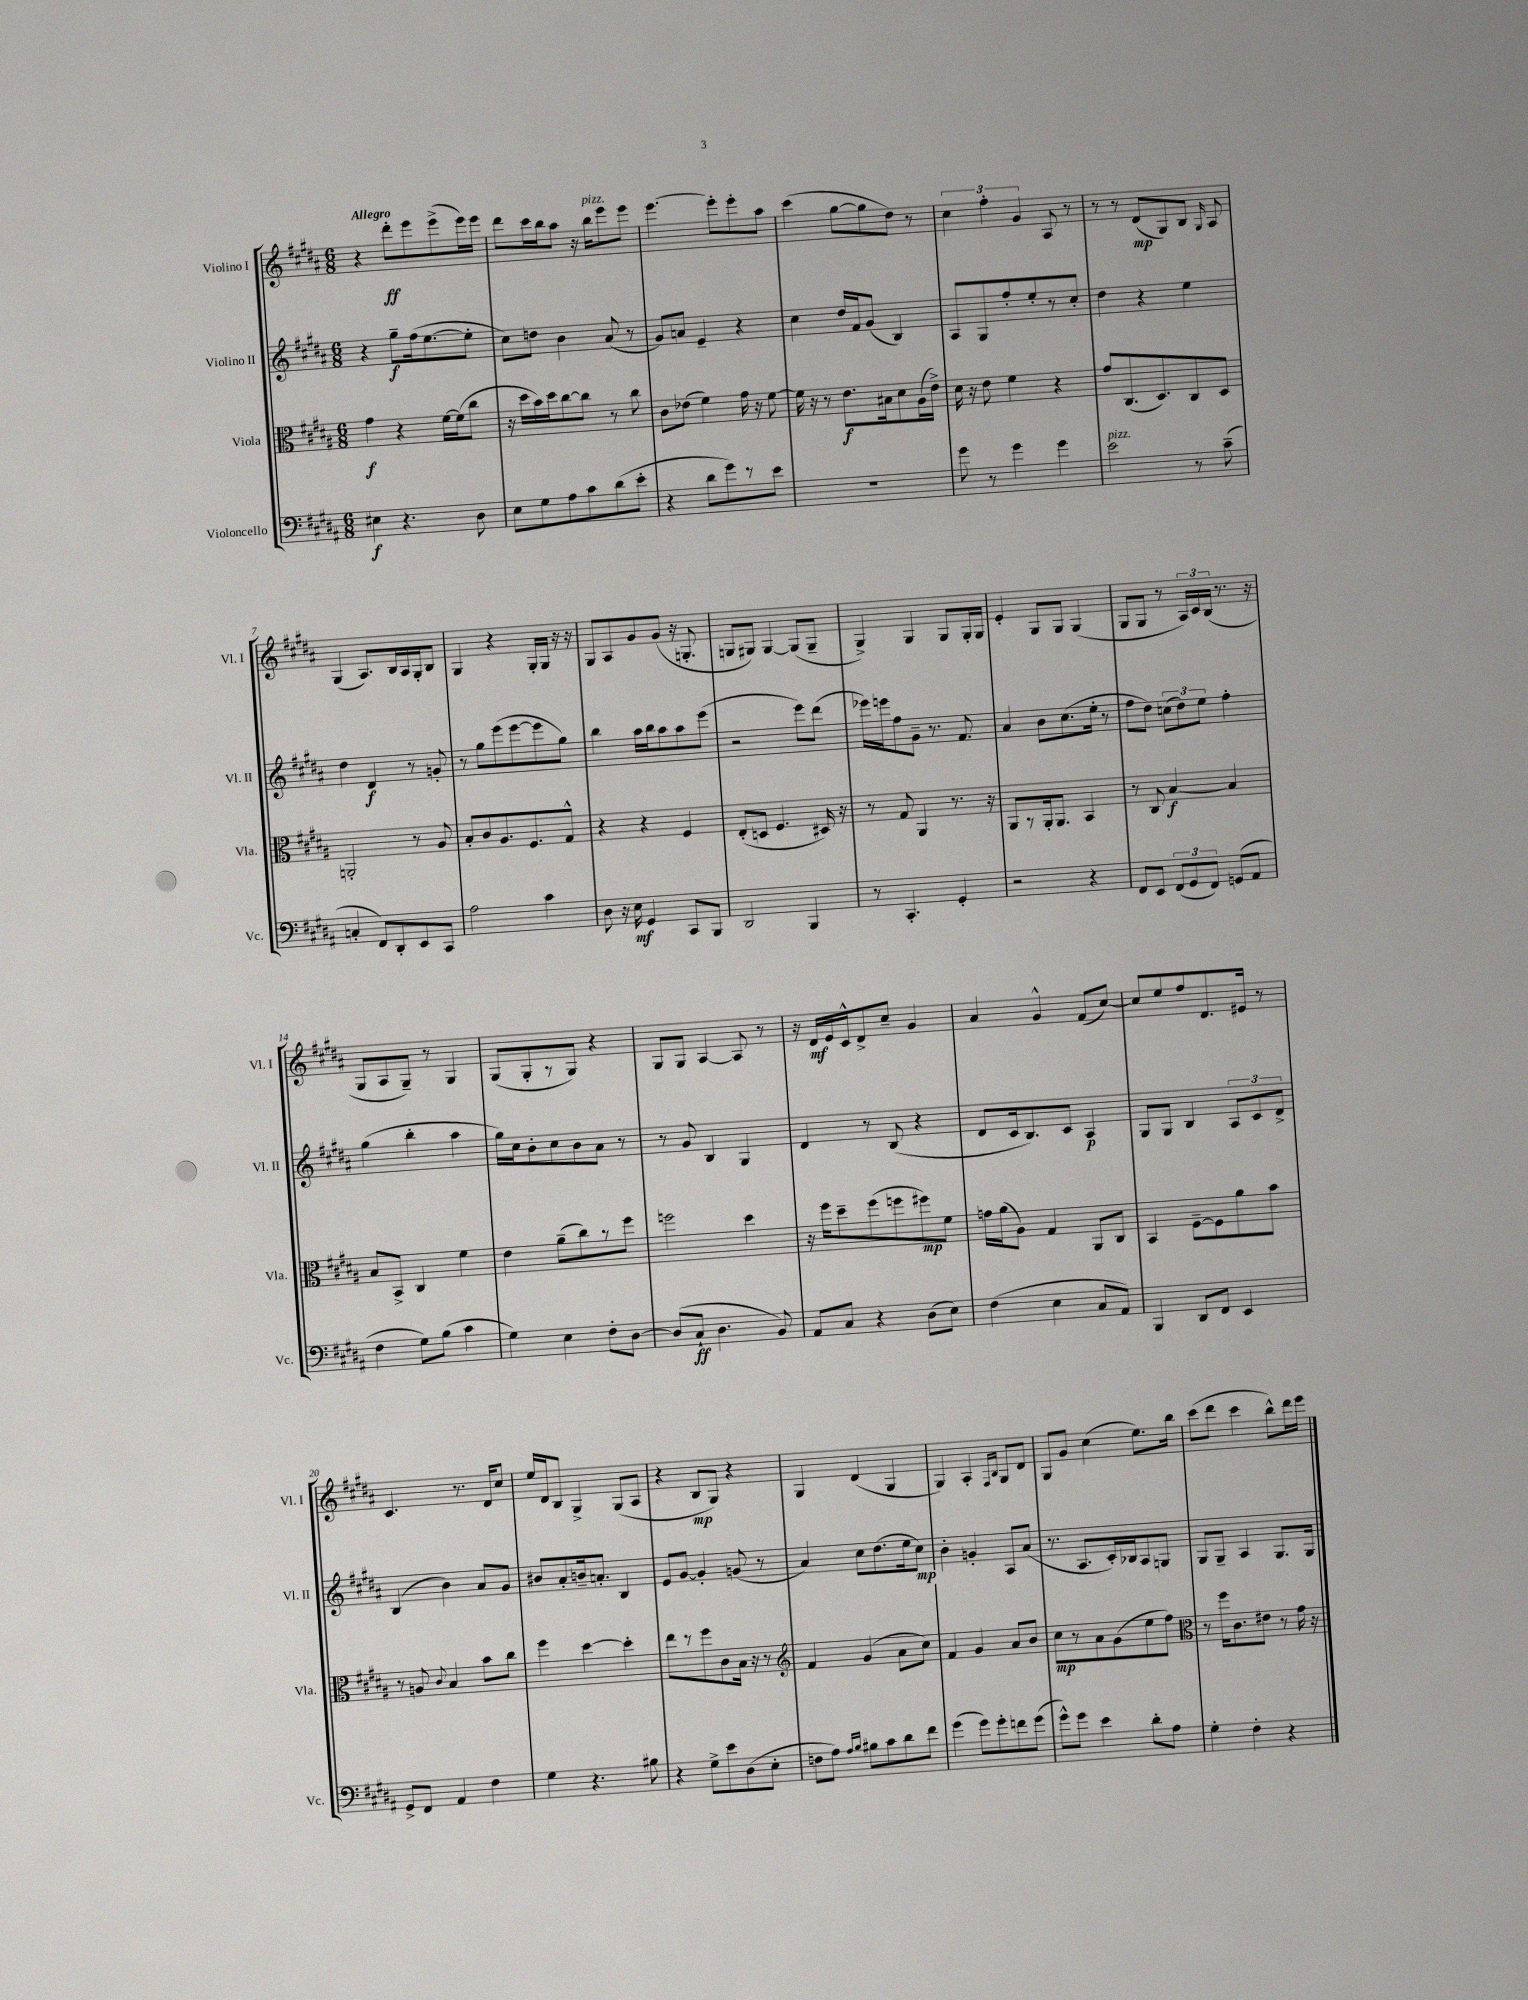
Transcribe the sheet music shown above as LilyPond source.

<<
\new StaffGroup <<
\new Staff = "s0" \with { instrumentName = "Violino I" shortInstrumentName = "Vl. I" } {
    \clef treble \key b \major \numericTimeSignature \time 6/8 \tempo "Allegro"
    \autoBeamOff r4 dis'''8[-.\ff e'''8 e'''8->( e'''16) e'''16] |
    dis'''8[ cis'''16 b''16 ais''8] r16 b''16[^\markup { \italic "pizz." } e'''8 e'''8] |
    e'''4.~ e'''8[-. e'''8-. ais''8] |
    cis'''4( gis''8[~ gis''8 dis''8]) r8 |
    \tuplet 3/2 { cis''4 fis''4-. gis'4 } ais8 r8 |
    r8 r8 dis'8[\mp( gis8) b8] \grace { gis16 } ais8 |
    gis4( ais8.[) b16 ais16 gis16-. b8] |
    gis4 r4 gis16[-. gis16] r16 r16 |
    gis8[ ais8 gis'8 gis'8]( r16 g8.-. |
    g8[ gis8]) gis4~ gis8[( gis8]-- |
    gis4->) gis4 gis8[ gis16-. gis16] |
    e'4-. gis8[ gis8] gis4( |
    gis8[ gis8] r8 \tuplet 3/2 { ais16[) cis'16 b16]( } r8. r16 |
    gis8[ ais8 gis8]--) r8 gis4 |
    gis8[( gis8-. r8 gis8]) r4 |
    gis8[ gis8] ais4~ ais8 r8 |
    r16 dis'16[\mf e'16 cis'16-^ dis'8-> cis''8]-- gis'4 |
    ais'4 gis'4-^ fis'8[( cis''8]~) |
    cis''8[ e''8 fis''8 dis'8. eis'16] r8 |
    cis'4. r8. dis'16[ cis''8] |
    e''16[ dis'16 b8] gis4-> gis8[( ais8] |
    r4 b8[\mp gis8]) r4 |
    gis4 dis'4( gis4 |
    gis4) ais4-. \grace { fis16[ b16] } gis8[ dis'8] |
    gis8[ gis'8] cis''4( e''8.[) b''16] |
    cis'''8[( dis'''8] cis'''4 b''8[-^) dis'''16 e'''16] \bar "|." |
}
\new Staff = "s1" \with { instrumentName = "Violino II" shortInstrumentName = "Vl. II" } {
    \clef treble \key b \major \numericTimeSignature \time 6/8
    \autoBeamOff r4 gis''8[--\f fis''16( e''8.~ e''8]-. |
    cis''8[) d''8] b'4 ais'8( r8 |
    gis'8[) a'8] e'4-- r4 |
    cis''4 dis''16[ fis'16 gis'8]( b4) |
    ais8[ gis8 fis''8-. e''8-. r8 cis''8]-. |
    dis''4 r4 e''4 |
    dis''4 dis'4\f r8 g'8-. |
    r8 gis''8[ e'''8( e'''8~ e'''8 gis''8]) |
    b''4 ais''16[ b''16 ais''8 ais''8 e'''8]( |
    r2 e'''8[) dis'''8]( |
    ees'''16[) e'''16 fis''8 gis'8]-- r8. fis'8. |
    ais'4 b'8[ cis''8.( e''16]-. r8 |
    fis''8[ dis''8]) \tuplet 3/2 { c''8[( dis''8) e''8] } fis''4-. |
    gis''4( b''4-. ais''4 |
    gis''16[) cis''16 b'8-. cis''8 b'8 ais'8] r8 |
    r8 gis'8 b4 gis4 |
    dis'4 r8 b8( r4 |
    dis'8[ cis'16 b8.) cis'8] ais4\p |
    gis8[ gis8] b4 \tuplet 3/2 { ais8[ cis'8 dis'8]-> } |
    b4( b'4) ais'8[ gis'8] |
    bis'8[ ais'8-. b'16-- a'8.]-. b4 |
    e'8[ gis'8]~ gis'4-. g'8( r8 |
    ais'4) cis''8[ dis''8.( e''16 cis''8]\mp) |
    b'4-. g'4-. ais8[ ais'8]( |
    r8. ais8.[ cis'16-.) bes16 ais8 g8] |
    gis8[ gis8]-- ais4 gis8.[ gis16] \bar "|." |
}
\new Staff = "s2" \with { instrumentName = "Viola" shortInstrumentName = "Vla." } {
    \clef alto \key b \major \numericTimeSignature \time 6/8
    \autoBeamOff gis'4\f r4 fis'16[~ fis'16( cis''8] |
    r16 dis''16[ b'16) dis''16 cis''8~ cis''8] r8 cis''8 |
    cis'8[ ees'8]( fis'4) gis'16 r16 fis'8~ |
    fis'16 r16 r8 e'8.[\f bis16 dis'8 ais16( e'16]->) |
    dis'16 r16 e'8 fis'4 r4 |
    gis'8[ cis8.( dis8.) cis8 dis8] |
    a,2-. r8 ais8 |
    b8[-. cis'8 ais8. fis8. gis8]-^ |
    r4 r4 fis4 |
    e8[-.( d8] fis4. dis16) r16 |
    r8 gis8 ais,4 r8. r16 |
    ais,8[ r8 ais,16-. ais,8.] b,4 |
    r8 cis8 b4~\f b4 |
    b8[ b,8]-> cis4 fis'4 |
    e'4 ais'8[--( cis''8) r8 fis''8] |
    f''2 dis''4 |
    r16 fis''16[ dis''8-- fis''8( f''8 fis''8\mp) fis'8] |
    g'16[ ais'16( ais8]) gis4 ais,8[ cis8] |
    b,4 fis8[~-- fis8 ais'8 b'8] |
    r8 a8 \appoggiatura { cis'8 } b4 b'8[ cis''8] |
    fis''4 dis''4~ dis''4-. |
    e''8[ r8 fis''8 cis'8 b16] r16 r8 |
    \clef treble fis'4 gis'4( ais'8[ cis''8]) |
    fis'4 gis'4 ais'8[ b'8] |
    cis''8[\mp r8 ais'8 gis'8( e''8 fis''8]) |
    \clef alto r8 fis''16[ cis'8. eis'8] r8 gis'16 r16 \bar "|." |
}
\new Staff = "s3" \with { instrumentName = "Violoncello" shortInstrumentName = "Vc." } {
    \clef bass \key b \major \numericTimeSignature \time 6/8
    \autoBeamOff eis4\f r4. dis8 |
    e8[ gis8 ais8 cis'8 dis'8( e'8]-. |
    r4 dis'8[ gis'8) r8 e'8] |
    R2. |
    gis'8 r8 gis'4 gis'4 |
    e'2^\markup { \italic "pizz." } r8 cis'8--( |
    c4-. fis,8[) dis,8-. e,8 cis,8] |
    ais2 cis'4 |
    dis8 r16 e16\mf gis,4 cis,8[ b,,8] |
    dis,2 b,,4 |
    r8 cis,4.-. gis,4-. |
    r2 r4 |
    fis,8[ e,8] \tuplet 3/2 { fis,8[( gis,8 fis,8]) } g,8[( ais,8] |
    fis4 gis8[) b8]( cis'4 |
    gis4) e4 fis8[-. dis8]~ |
    dis8[( cis8]-!\ff dis4. b,8) |
    ais,8[ cis8] r4 dis8[( e8]) |
    fis4( e4 cis8[ ais,8]) |
    b,,4 dis,8[ fis,8] e,4 |
    gis,8[-> fis,8] ais,4 fis4 |
    gis4 r4. bis8 |
    r4 gis8[-> e'8 dis8( e8]-. |
    f8[ ais8]) \grace { ais16[ b16] } bis8[ cis'8 dis'8 fis'8] |
    gis'4( gis'8[) gis'8-. f'8 gis'8]( |
    gis'8[-^) gis'8] e'4 dis'8[-. ais8] |
    gis4-. fis4-. r4 \bar "|." |
}
>>
>>
